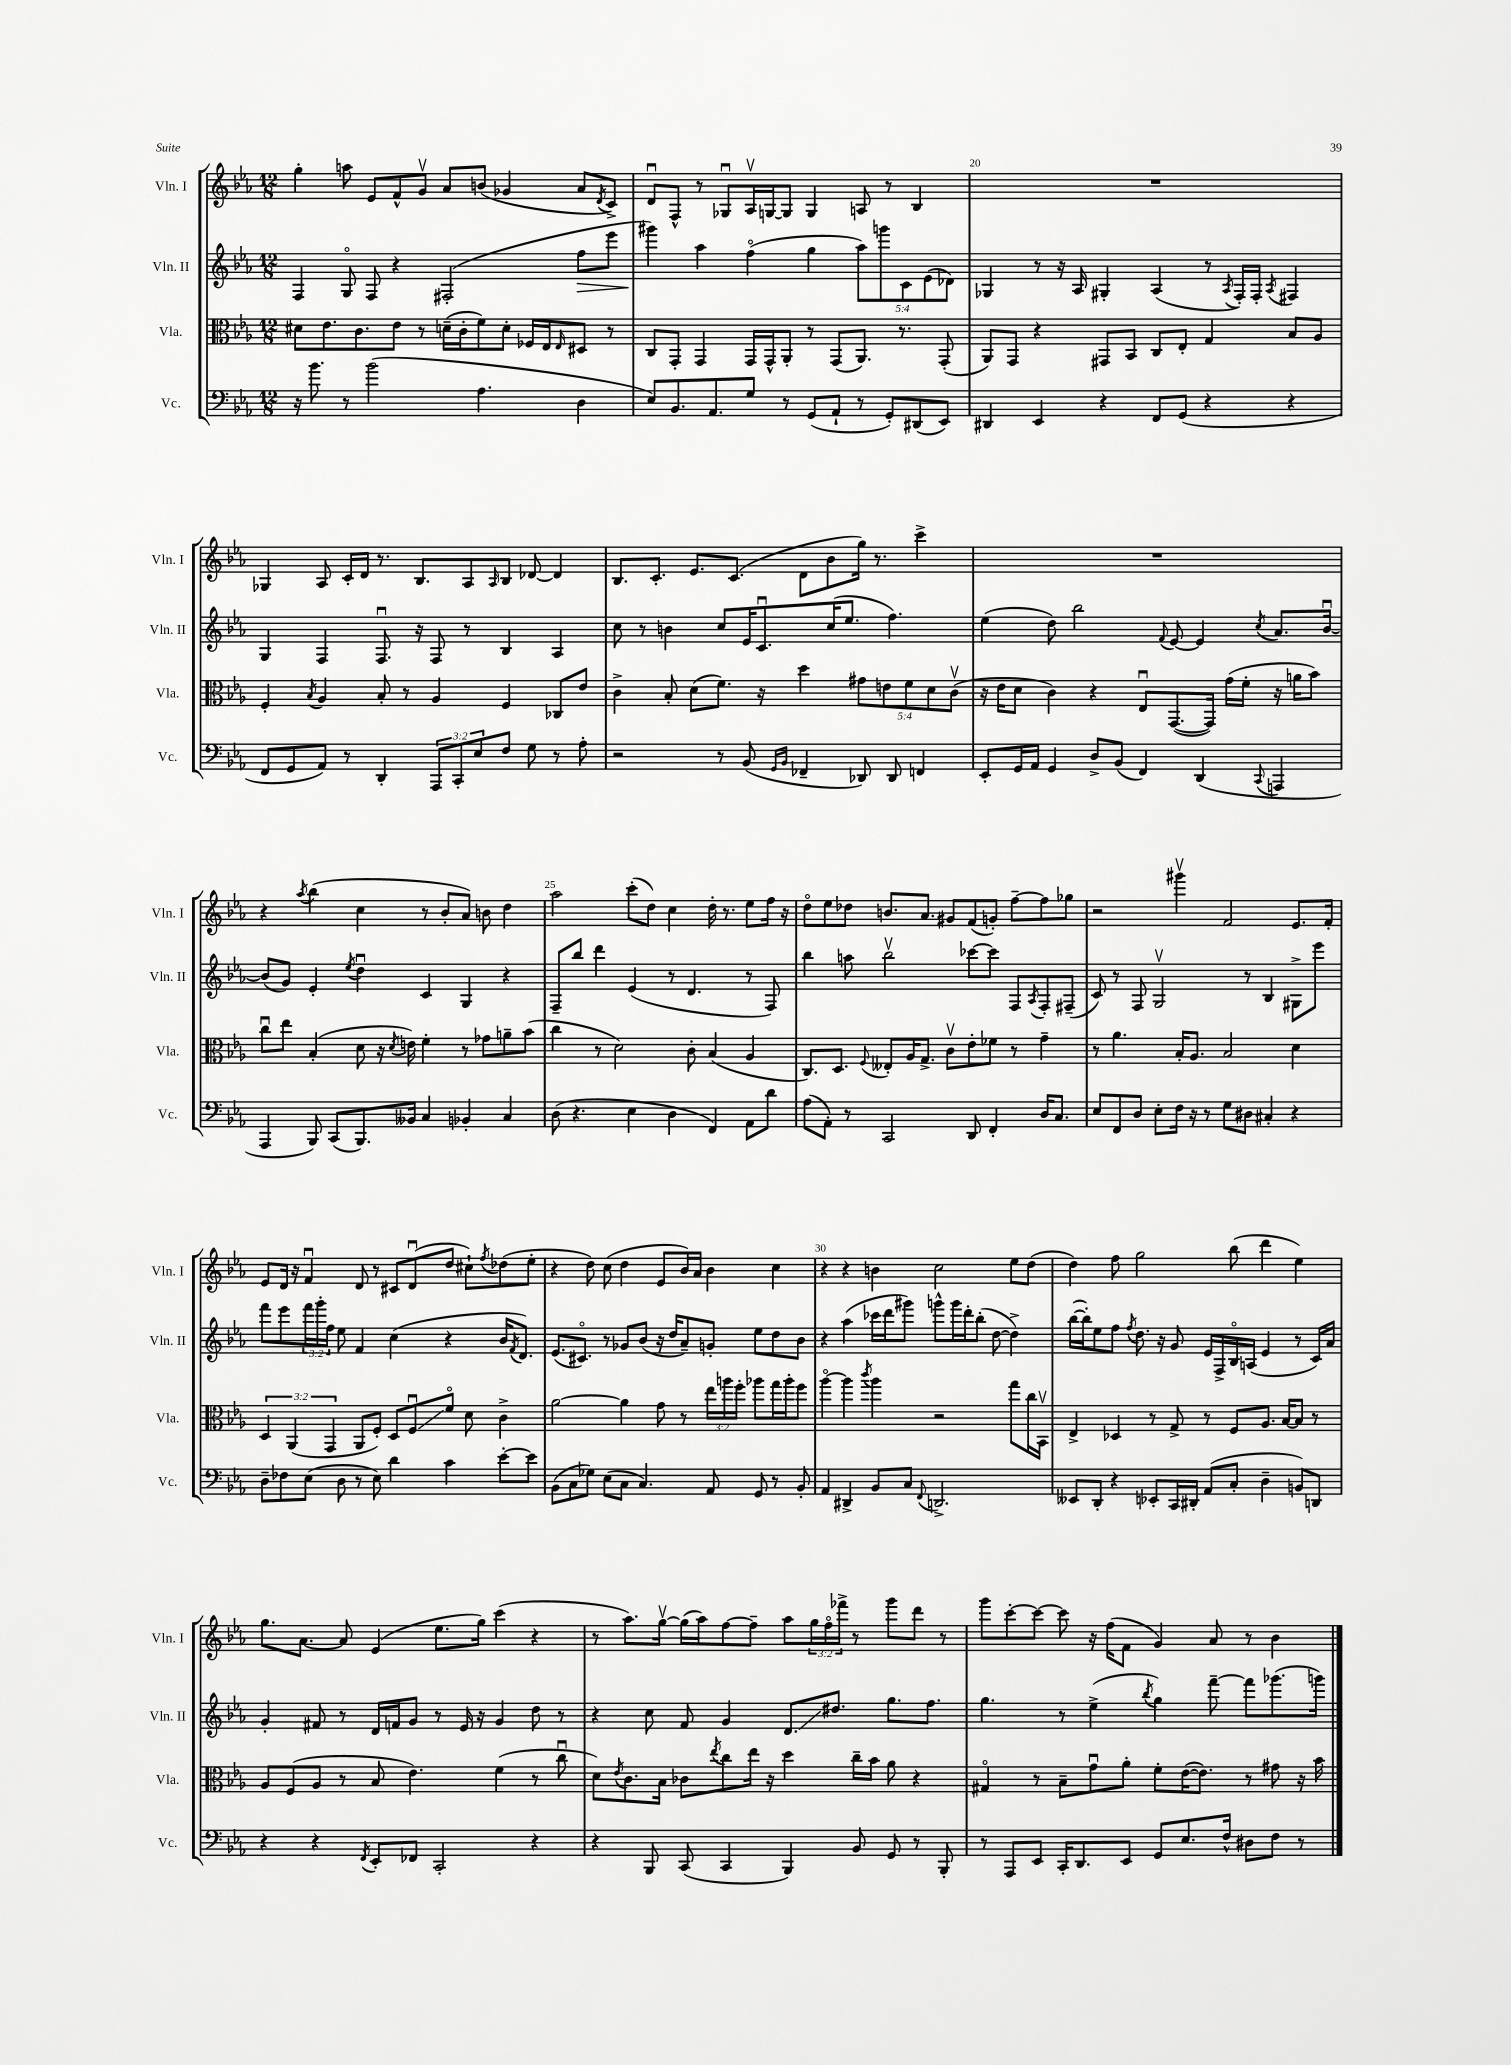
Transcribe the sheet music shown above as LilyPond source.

<<
\new StaffGroup <<
\new Staff = "s0" \with { instrumentName = "Vln. I" shortInstrumentName = "Vln. I" } {
    \clef treble \key ees \major \numericTimeSignature \time 12/8 \override Staff.TupletNumber.text = #tuplet-number::calc-fraction-text
    g''4-. a''8 ees'8 f'8-^ g'8\upbow aes'8 b'8( ges'4 aes'8 \acciaccatura { d'8 } c'8->) |
    d'8\downbow f8-^ r8 ges8\downbow aes16\upbow g16~ g8 g4 a8 r8 bes4 |
    R1. |
    ges4 aes8 c'16-. d'16 r8. bes8. aes8 \grace { aes16 } bes8 des'8~ des'4 |
    bes8. c'8.-. ees'8. c'8.( d'8 bes'8 g''16) r8. c'''4-> |
    R1. |
    r4 \acciaccatura { aes''8 } bes''4( c''4 r8 bes'8-. aes'8) b'8 d''4 |
    aes''2 c'''8-.( d''8) c''4 d''16-. r8. ees''8 f''16 r16 |
    d''8\flageolet ees''8 des''8 b'8. aes'8. gis'8 f'8( g'8-.) f''8~-- f''8 ges''8 |
    r2 gis'''4\upbow f'2 ees'8. f'16-. |
    ees'8 d'16 r16 f'4\downbow d'8 r8 cis'8 d'8\downbow( d''8 cis''8-!) \acciaccatura { f''8 } des''8( ees''8-. |
    r4 d''8) c''8( d''4 ees'8 bes'16) aes'16 bes'4 c''4 |
    r4 r4 b'4 c''2 ees''8 d''8( |
    d''4) f''8 g''2 bes''8( d'''4 ees''4) |
    g''8. aes'8.~ aes'8 ees'4( ees''8. g''16) c'''4( r4 |
    r8 aes''8.) g''16~\upbow g''16( aes''16) f''8~ f''8-- aes''8 \tuplet 3/2 { g''16 f''16\flageolet fes'''16-> } r8 g'''8 d'''8 r8 |
    g'''8 c'''8~-. c'''8~ c'''8 r16 f''16( f'8 g'4) aes'8 r8 bes'4 \bar "|." |
}
\new Staff = "s1" \with { instrumentName = "Vln. II" shortInstrumentName = "Vln. II" } {
    \clef treble \key ees \major \numericTimeSignature \time 12/8 \override Staff.TupletNumber.text = #tuplet-number::calc-fraction-text
    f4 g8\flageolet f8 r4 fis2-.( f''8\> ees'''8 |
    gis'''4\!) aes''4 f''4\flageolet( g''4 \tuplet 5/4 { aes''8) g'''8 c'8 ees'8( des'8) } |
    ges4 r8 r16 aes16 gis4-. aes4( r8 \acciaccatura { aes8 } f16-.) f16-. \acciaccatura { aes8 } fis4 |
    g4 f4 f8.\downbow r16 f8 r8 bes4 aes4 |
    c''8 r8 b'4 c''8 ees'16 c'8.\downbow c''16( ees''8. f''4.) |
    ees''4( d''8) bes''2 \appoggiatura { f'8 } ees'8~ ees'4 \acciaccatura { c''8 } aes'8. bes'16~\downbow |
    bes'8( g'8) ees'4-. \acciaccatura { ees''8 } d''4\downbow c'4 g4 r4 |
    f8-- bes''8 d'''4 ees'4( r8 d'4. r8 f8) |
    bes''4 a''8 bes''2\upbow ces'''8~ ces'''8 f8 \acciaccatura { aes8 } f8-. fis8--( |
    c'8) r8 f8 g2\upbow r8 bes4 gis8-> ees'''8 |
    f'''8 ees'''8 \tuplet 3/2 { f'''16 g'''16-. f''16 } ees''8 f'4 c''4( r4 bes'16 \acciaccatura { f'8 } d'8.) |
    ees'8.( cis'8.\flageolet) r8 ges'8 bes'8( r16 d''16 aes'8--) g'8-. ees''8 d''8 bes'8 |
    r4 aes''4( ces'''16 d'''16 gis'''8) g'''8-^ g'''16 d'''16-. bes''8-.( d''8~ d''4->) |
    bes''16~( bes''16-.) ees''8 f''8 \acciaccatura { f''8 } d''8. r16 g'8 ees'16 f16-> bes16\flageolet a16( ees'4 r8 c'16) aes'16 |
    g'4-. fis'8 r8 d'16 f'16 g'8 r8 ees'16 r16 g'4 d''8 r8 |
    r4 c''8 f'8 g'4 d'8.\glissando dis''8. g''8. f''8. |
    g''4. r8 ees''4->( \acciaccatura { bes''8 } g''4) f'''8~-- f'''8 ges'''8.( g'''16) \bar "|." |
}
\new Staff = "s2" \with { instrumentName = "Vla." shortInstrumentName = "Vla." } {
    \clef alto \key ees \major \numericTimeSignature \time 12/8 \override Staff.TupletNumber.text = #tuplet-number::calc-fraction-text
    dis'8 ees'8. c'8. ees'8 r8 d'16--( c'16-. f'8) d'8-. fes16 ees16 \grace { ees16 } dis8 r8 |
    c8 g,8-. g,4 g,16 g,16-^ aes,8-. r8 g,8( aes,8.) r8. g,8-.( |
    aes,8) g,8 r4 gis,8 bes,8 c8 ees8-. g4 bes8 aes8 |
    f4-. \acciaccatura { bes8 } aes4 bes8-. r8 aes4 f4 ces8 ees'8 |
    c'4-> bes8-. d'8( f'8.) r16 d''4 \tuplet 5/4 { gis'8 e'8 f'8 d'8 c'8\upbow( } |
    r16 ees'16 d'8 c'4) r4 ees8\downbow g,8.~( g,16) g'16( f'16-. r16 a'16 bes'8) |
    c''8\downbow ees''8 bes4-.( d'8 r16 \acciaccatura { d'8 } e'16) f'4-. r8 ges'8 a'8-- bes'8( |
    c''4 r8 d'2) c'8-. bes4( aes4 |
    c8.) d8. \appoggiatura { f8 } eeses8-. aes16 g8.-> c'8\upbow ees'8-. fes'8 r8 g'4-- |
    r8 aes'4. bes16-. aes8. bes2 d'4 |
    \tuplet 3/2 { d4 aes,4( g,4 } aes,8 f8-.) d8 f8\downbow\glissando f'8\flageolet d'8 c'4-> |
    aes'2~ aes'4 g'8 r8 \tuplet 3/2 { ees''16 a''16 f''16-. } aes''8 g''16 aes''16-. f''8 |
    aes''4~\flageolet aes''4 \acciaccatura { c'''8 } aes''4 r2 g''8 c''16 bes,16\upbow |
    ees4-> des4 r8 g8-> r8 f8 aes8. bes16~ bes8 r8 |
    aes8 f8( aes8 r8 bes8 ees'4.) f'4( r8 c''8\downbow |
    d'8) \acciaccatura { ees'8 } c'8. bes16 ces'8 \acciaccatura { ees''8 } c''8 ees''16 r16 d''4 c''16-- bes'16 aes'8 r4 |
    gis4\flageolet r8 bes8-- g'8\downbow aes'8-. f'8-. ees'16~( ees'8.) r8 gis'8 r16 bes'16 \bar "|." |
}
\new Staff = "s3" \with { instrumentName = "Vc." shortInstrumentName = "Vc." } {
    \clef bass \key ees \major \numericTimeSignature \time 12/8 \override Staff.TupletNumber.text = #tuplet-number::calc-fraction-text
    r16 bes'8. r8 bes'2( aes4. d4 |
    ees8) bes,8. aes,8. g8 r8 g,8( aes,8-! r8 g,8-.) dis,8( ees,8) |
    dis,4 ees,4 r4 f,8 g,8( r4 r4 |
    f,8 g,8 aes,8) r8 d,4-. \tuplet 3/2 { aes,,8 c,8-. ees8 } f8 g8 r8 aes8-. |
    r2 r8 bes,8( \grace { g,16 bes,16 } fes,4-- des,8) des,8 f,4 |
    ees,8-. g,16 aes,16 g,4 d8-> bes,8( f,4) d,4( \appoggiatura { c,8 } a,,4 |
    aes,,4 bes,,8) c,8( bes,,8.) beses,16 c4 bes,4-. c4 |
    d8( r4. ees4 d4 f,4) aes,8 d'8 |
    aes8( aes,8-.) r8 c,2 d,8 f,4-. d16 c8. |
    ees8 f,8 d8 ees8-. f16 r16 r8 g8 dis8 cis4-. r4 |
    d8-- fes8 ees8( d8 r8 ees8) d'4 c'4 ees'8~-. ees'8 |
    bes,8( c8 ges8) ees8( c8 c4.) aes,8 g,8 r8 bes,8-. |
    aes,4 dis,4-> bes,8 c8 \appoggiatura { f,8 } d,2.-> |
    eeses,8 d,8-. r4 ees,8-. c,16 dis,16-. aes,8( c8-. d4-- b,8) d,8 |
    r4 r4 \acciaccatura { f,8 } ees,8-. fes,8 c,2-. r4 |
    r4 bes,,8 c,8( c,4 bes,,4) bes,8 g,8 r8 bes,,8-. |
    r8 aes,,8 ees,8 c,16-. d,8. ees,8 g,8 ees8. f16-^ dis8 f8 r8 \bar "|." |
}
>>
>>
\layout { \context { \Score currentBarNumber = #18 \override BarNumber.break-visibility = ##(#f #t #t) barNumberVisibility = #(every-nth-bar-number-visible 5) } }
